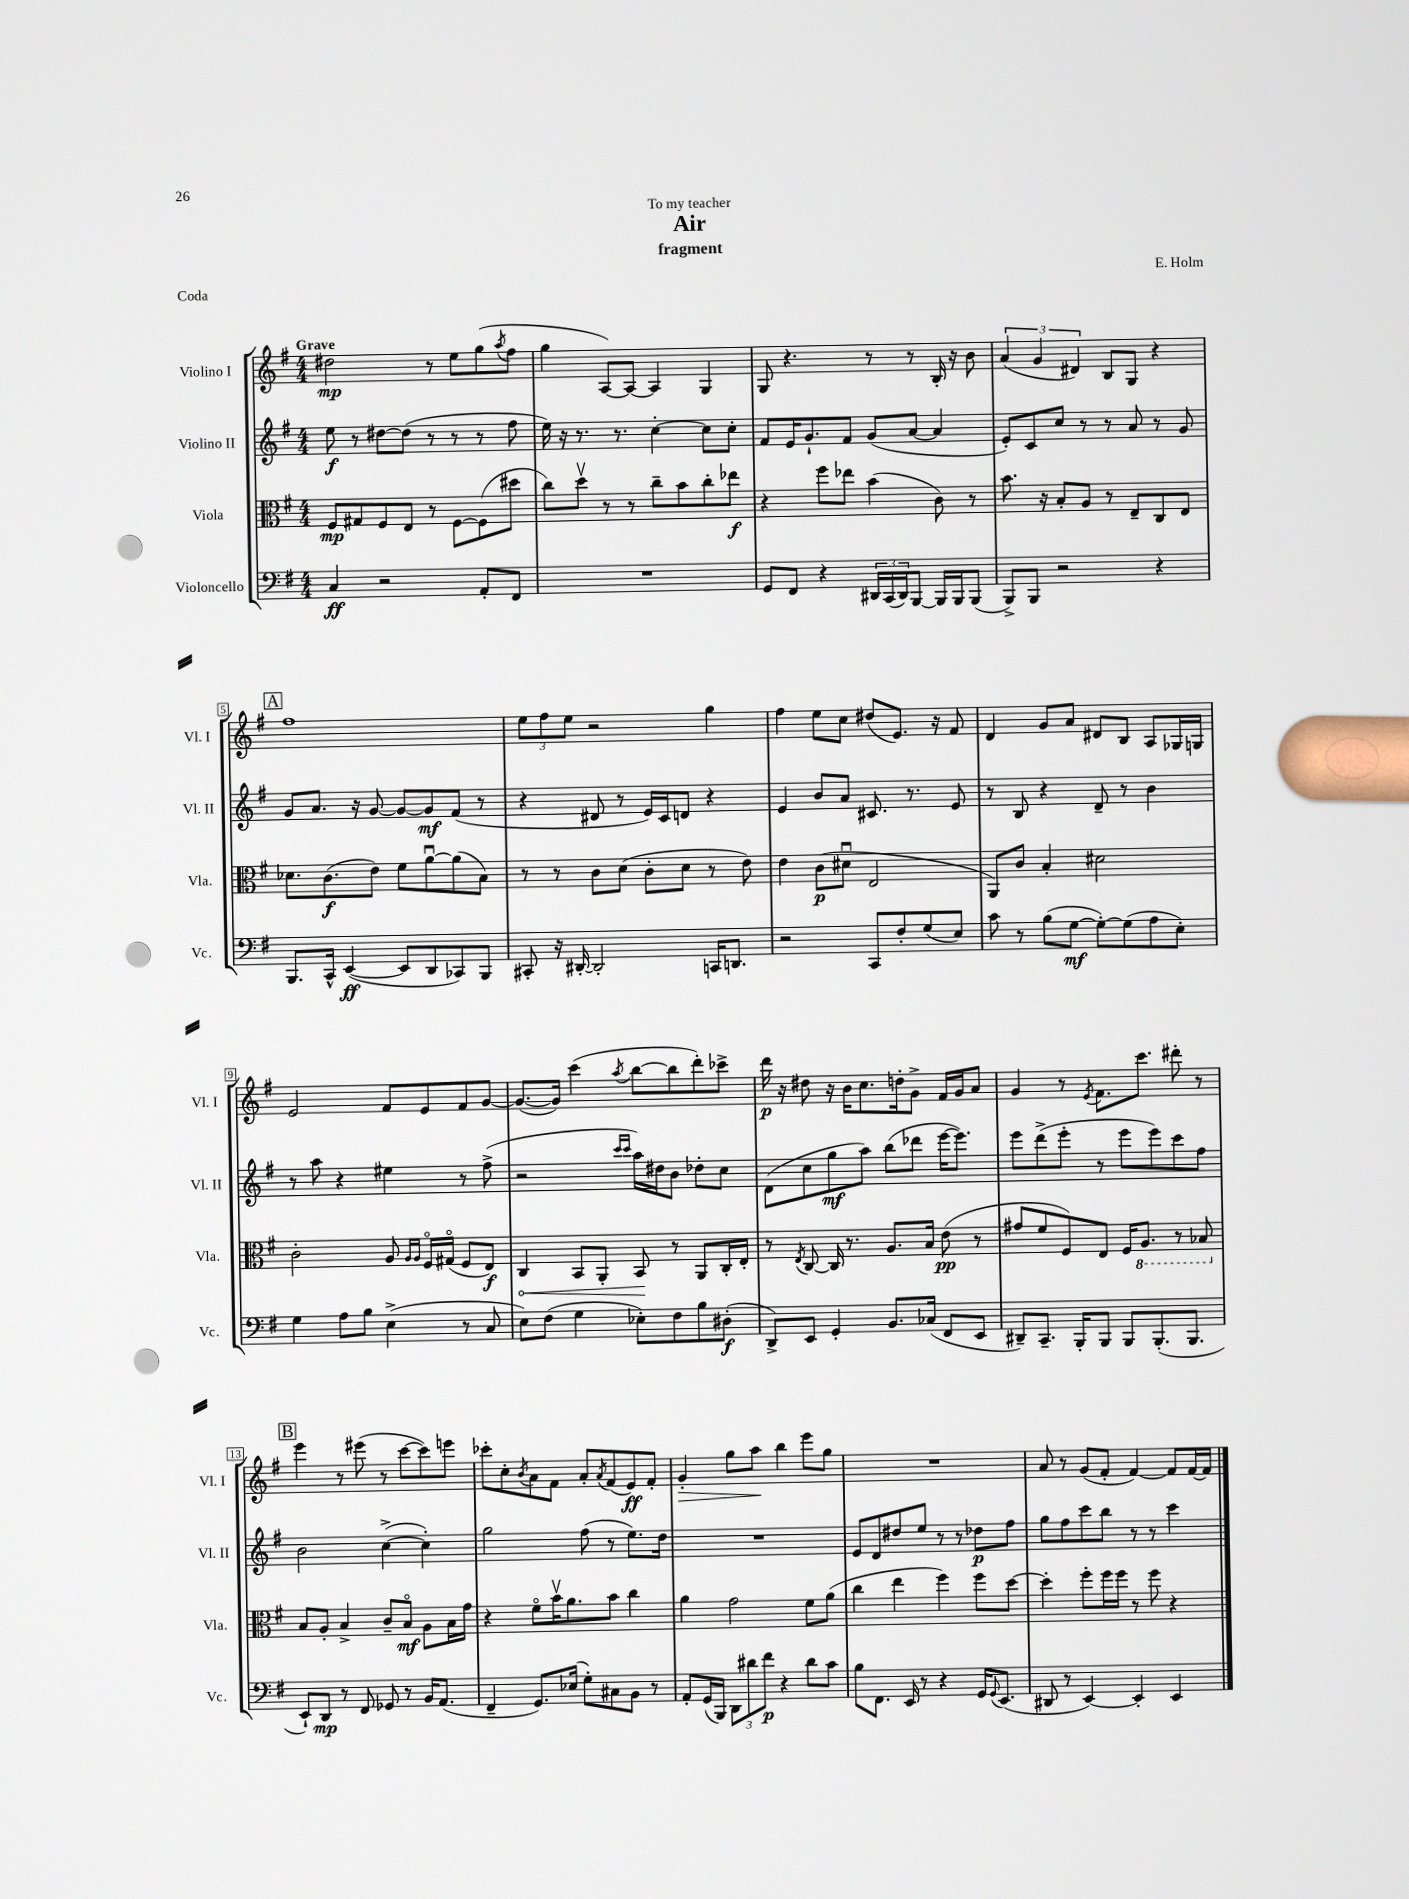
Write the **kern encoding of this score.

**kern	**dynam	**kern	**dynam	**kern	**dynam	**kern	**dynam
*part4	*part4	*part3	*part3	*part2	*part2	*part1	*part1
*staff4	*staff4	*staff3	*staff3	*staff2	*staff2	*staff1	*staff1
*I"Violoncello	*	*I"Viola	*	*I"Violino II	*	*I"Violino I	*
*I'Vc.	*	*I'Vla.	*	*I'Vl. II	*	*I'Vl. I	*
*clefF4	*	*clefC3	*	*clefG2	*	*clefG2	*
*k[f#]	*	*k[f#]	*	*k[f#]	*	*k[f#]	*
*M4/4	*	*M4/4	*	*M4/4	*	*M4/4	*
=1	=1	=1	=1	=1	=1	=1	=1
!	!	!	!	!	!	!LO:TX:a:B:t=Grave	!
4C/	ff	8F#/L	mp	8ee\	f	2dd#X\	mp
.	.	8G#X/	.	8r	.	.	.
2r	.	8F#/	.	[8dd#X\L	.	.	.
.	.	8E/J	.	(8dd#\J]	.	.	.
.	.	8r	.	8r	.	8r	.
.	.	[8F#\L	.	8r	.	8ee\L	.
8AA'/L	.	(8F#\]	.	8r	.	(8gg\	.
.	.	.	.	.	.	8qaa/	.
8FF#/J	.	8dd#X\J	.	8ff#\	.	8ff#\J	.
=2	=2	=2	=2	=2	=2	=2	=2
1r	.	8cc\L)	.	16ee\)	.	4gg\	.
.	.	.	.	16r	.	.	.
.	.	8ddv\J	.	8.r	.	.	.
.	.	8r	.	.	.	[8A/L)	.
.	.	.	.	8.r	.	.	.
.	.	8r	.	.	.	8A/J_	.
.	.	8cc~\L	.	[4cc'\	.	4A/]	.
.	.	8b\	.	.	.	.	.
.	.	8cc'\	.	8cc\L]	.	4G/	.
.	.	8ee-X\J	f	8cc'\J	.	.	.
=3	=3	=3	=3	=3	=3	=3	=3
8GG/L	.	4r	.	8f#/L	.	8G/	.
8FF#/J	.	.	.	16e/K	.	4.r	.
.	.	.	.	8.g`/	.	.	.
4r	.	8ff#\L	.	.	.	.	.
.	.	8ee-X\J	.	8f#/J	.	.	.
24DD#X/LL	.	(4b\	.	(8g/L	.	8r	.
(24CC/	.	.	.	.	.	.	.
24DD#/J)	.	.	.	.	.	.	.
[8BBB/J	.	.	.	[8a/J	.	8r	.
16BBB/LL]	.	8c\)	.	4a/]	.	16B'/	.
16BBB/J	.	.	.	.	.	16r	.
(8BBB/J	.	8r	.	.	.	8b\	.
=4	=4	=4	=4	=4	=4	=4	=4
8BBB^/L)	.	8.b\	.	8e'/L)	.	(6a/	.
8BBB/J	.	.	.	8c/	.	.	.
.	.	.	.	.	.	6g/	.
.	.	16r	.	.	.	.	.
2r	.	8B'/L	.	8cc/J	.	.	.
.	.	.	.	.	.	6d#X/)	.
.	.	8A/J	.	8r	.	.	.
.	.	8r	.	8r	.	8B/L	.
.	.	8E~/L	.	8a/	.	8G/J	.
4r	.	8C/	.	8r	.	4r	.
.	.	8E/J	.	8g/	.	.	.
!!LO:LB:g=z
!!LO:REH:place=s1:t=A
=5	=5	=5	=5	=5	=5	=5	=5
8.BBB/L	.	8.d-X\L	.	8g/L	.	1ff#	.
.	.	.	.	8.a/J	.	.	.
16CC^^/Jk	.	(8.c\	f	.	.	.	.
([4EE/	ff	.	.	.	.	.	.
.	.	.	.	16r	.	.	.
.	.	8e\J)	.	[8g/	.	.	.
8EE/L]	.	8f#\L	.	8g/L_	.	.	.
8DD/	.	[8au\	.	8g/]	mf	.	.
8CC-X/)	.	(8a\]	.	(8f#/J	.	.	.
8BBB/J	.	8B\J)	.	8r	.	.	.
=6	=6	=6	=6	=6	=6	=6	=6
8CC#X'/	.	8r	.	4r	.	12ee\L	.
.	.	.	.	.	.	12ff#\	.
16r	.	8r	.	.	.	.	.
.	.	.	.	.	.	12ee\J	.
[16DD#X'/	.	.	.	.	.	.	.
2DD#'/]	.	8c\L	.	8d#X/	.	2r	.
.	.	(8d\J	.	8r	.	.	.
.	.	8c'\L	.	16e/LL)	.	.	.
.	.	.	.	16c/J	.	.	.
.	.	8d\J	.	8dn/J	.	.	.
16CCn/KL	.	8r	.	4r	.	4gg\	.
8.DDn/J	.	.	.	.	.	.	.
.	.	8e\)	.	.	.	.	.
=7	=7	=7	=7	=7	=7	=7	=7
2r	.	4e\	.	4e/	.	4ff#\	.
.	.	(8c\L	p	8b/L	.	8ee\L	.
.	.	8d#Xu\J	.	8a/J	.	8cc\J	.
8CC/L	.	2E/	.	8.c#X/	.	(8dd#X/L	.
8F#'/	.	.	.	.	.	8.e/J)	.
.	.	.	.	8.r	.	.	.
(8G/	.	.	.	.	.	.	.
.	.	.	.	.	.	16r	.
8E/J)	.	.	.	8e/	.	8f#/	.
=8	=8	=8	=8	=8	=8	=8	=8
8c\	.	8AA/L)	.	8r	.	4d/	.
8r	.	8c/J	.	8B/	.	.	.
(8B\L	.	4B'/	.	4r	.	8g/L	.
[8G\J	mf	.	.	.	.	8a/J	.
8G'\L_)	.	2d#X\	.	8d~/	.	8d#X/L	.
(8G\]	.	.	.	8r	.	8B/J	.
8A\	.	.	.	4b\	.	8A/L	.
8E'\J)	.	.	.	.	.	16G-X/L	.
.	.	.	.	.	.	16Gn/JJ	.
!!LO:LB:g=z
=9	=9	=9	=9	=9	=9	=9	=9
4G\	.	2c'\	.	8r	.	2e/	.
.	.	.	.	8aa\	.	.	.
8A\L	.	.	.	4r	.	.	.
8B\J	.	.	.	.	.	.	.
(4E^\	.	8A/	.	4ee#X\	.	8f#/L	.
.	.	16qqA/LL	.	.	.	.	.
.	.	16qqA/JJ	.	.	.	.	.
.	.	16F#/LL	.	.	.	8e/	.
.	.	(16G#X/JJ	.	.	.	.	.
8r	.	8F#/L	.	8r	.	8f#/	.
8C/	.	8E/J)	f	(8ff#^\	.	[8g/J	.
=10	=10	=10	=10	=10	=10	=10	=10
!	!	!	!LO:HP:b	!	!	!	!
8E\L)	.	4C/	<	2r	.	(8.g/L_	.
(8F#\J	.	.	.	.	.	.	.
.	.	.	.	.	.	16g/Jk])	.
4G\	.	8BB/L	.	.	.	(4ccc\	.
.	.	8AA'/J	.	.	.	.	.
.	.	.	.	16qqccc/LL	.	.	.
.	.	.	.	16qqccc/JJ	.	8qaa/	.
8E-X'\L)	.	8BB/	.	16aa\LL)	.	[8bb\L	.
.	.	.	.	16dd#X\J	.	.	.
8F#\	.	8r	[	8b\J	.	8bb\]	.
8B\	.	8AA/L	.	8dd-X'\L	.	8ddd'\)	.
(8D#X'\J	f	16C'/L	.	8cc\J	.	8ccc-X^\J	.
.	.	16E'/JJ	.	.	.	.	.
=11	=11	=11	=11	=11	=11	=11	=11
8DD^/L)	.	8r	.	(8d\L	.	16ddd\	p
.	.	.	.	.	.	16r	.
.	.	8qE/	.	.	.	.	.
8EE/J	.	[8C/	.	8cc\	.	8dd#X\	.
4GG'/	.	16C/]	.	8gg\	mf	16r	.
.	.	8.r	.	.	.	16b\KL	.
.	.	.	.	8aa\J)	.	8.cc\	.
8.BB/L	.	8.A/L	.	(8bb\L	.	.	.
.	.	.	.	.	.	16ddn'\k	.
.	.	.	.	8ddd-X\J	.	8g^\J	.
(16C-X/Jk	.	16B/Jk	.	.	.	.	.
8FF#/L	.	(8e\	pp	[16eee\KL	.	16f#/LL	.
.	.	.	.	8.eee\J])	.	16g/J	.
8EE/J	.	8r	.	.	.	8a/J	.
=12	=12	=12	=12	=12	=12	=12	=12
8DD#X~/L)	.	8g#X/L	.	8eee\L	.	4g/	.
8.CC~/J	.	8f#/	.	(8ddd^\	.	.	.
.	.	8F#/)	.	8eee'\J	.	8r	.
16BBB'/KL	.	.	.	.	.	.	.
.	.	.	.	.	.	8qe/	.
8BBB/J	.	8E/J	.	8r	.	8.f#\L	.
8BBB/L	.	16F#/KL	.	8eee\L	.	.	.
*	*	*8ba	*	*	*	*	*
.	.	8.AA/J	.	.	.	8.ccc\J	.
(8.BBB'/	.	.	.	8eee\)	.	.	.
.	.	8r	.	8ccc\	.	8ddd#X'\	.
8.BBB/J	.	.	.	.	.	.	.
.	.	8BB-X/	.	8ff#\J	.	8r	.
!!LO:LB:g=z
!!LO:REH:place=s1:t=B
=13	=13	=13	=13	=13	=13	=13	=13
*	*	*X8ba	*	*	*	*	*
8EE`/L)	.	8B/L	.	2b\	.	4eee\	.
8DD/J	mp	8A'/J	.	.	.	.	.
8r	.	4B^/	.	.	.	8r	.
8FF#/	.	.	.	.	.	(8eee#X\	.
8GG-X/	.	8c~/L	.	([4cc^\	.	8r	.
8r	.	8B/J	mf	.	.	[8ccc\L	.
16BB/KL	.	8A\L	.	4cc'\])	.	8ccc\])	.
(8.AA/J	.	.	.	.	.	.	.
.	.	16B\L	.	.	.	8eeen\J	.
.	.	16g\JJ	.	.	.	.	.
=14	=14	=14	=14	=14	=14	=14	=14
4FF#~/	.	4r	.	2gg\	.	8ccc-X'\L	.
.	.	.	.	.	.	8cc'\	.
.	.	.	.	.	.	8qb/	.
8.GG/L)	.	8f#\L	.	.	.	8a\	.
.	.	16bv\K	.	.	.	8f#\J	.
(16E-X/Jk	.	8.a\	.	.	.	.	.
8G'\L)	.	.	.	(8ff#\	.	8a'/L	.
.	.	.	.	.	.	8qa/	.
8C#X\	.	8b\J	.	8r	.	(8f#/	.
8BB\J	.	4cc\	.	8.ee\L)	.	8e/)	ff
8r	.	.	.	.	.	8f#'/J	.
.	.	.	.	16dd\Jk	.	.	.
=15	=15	=15	=15	=15	=15	=15	=15
!	!	!	!	!	!	!	!LO:HP:b
8AA'/L	.	4a\	.	1r	.	4g'/	>
(16GG/L	.	.	.	.	.	.	.
16BBB/JJ)	.	.	.	.	.	.	.
12DD\L	.	2g\	.	.	.	8gg\L	.
12d#X\	.	.	.	.	.	.	.
.	.	.	.	.	.	8aa\J	.
12f#\J	p	.	.	.	.	.	.
4r	.	.	.	.	.	4bb\	]
8d#\L	.	8f#\L	.	.	.	8eee\L	.
8c\J	.	(8a\J	.	.	.	8gg\J	.
=16	=16	=16	=16	=16	=16	=16	=16
8B\L	.	4cc\	.	8e/L	.	1r	.
8.FF#\J	.	.	.	8d/	.	.	.
.	.	4ee\	.	8dd#X/	.	.	.
16EE/	.	.	.	.	.	.	.
8r	.	.	.	8ee/J	.	.	.
4r	.	4ff#\)	.	8r	.	.	.
.	.	.	.	8r	.	.	.
16GG/KL	.	8ff#\L	.	8dd-X\L	p	.	.
8qqGG/	.	.	.	.	.	.	.
(8.EE/J	.	.	.	.	.	.	.
.	.	[8dd\J	.	8ff#\J	.	.	.
=17	=17	=17	=17	=17	=17	=17	=17
8DD#X/	.	4dd'\]	.	8gg\L	.	8a/	.
8r	.	.	.	8ff#\	.	8r	.
[4EE/)	.	8ff#'\L	.	8ccc\	.	(8g/L	.
.	.	16ff#\L	.	8bb\J	.	8f#'/J	.
.	.	16ff#\JJ	.	.	.	.	.
4EE'/]	.	8r	.	8r	.	[4f#/)	.
.	.	8ff#\	.	8r	.	.	.
4EE/	.	4r	.	4ccc\	.	8f#/L]	.
.	.	.	.	.	.	[16f#/L	.
.	.	.	.	.	.	16f#/JJ]	.
==	==	==	==	==	==	==	==
*-	*-	*-	*-	*-	*-	*-	*-
